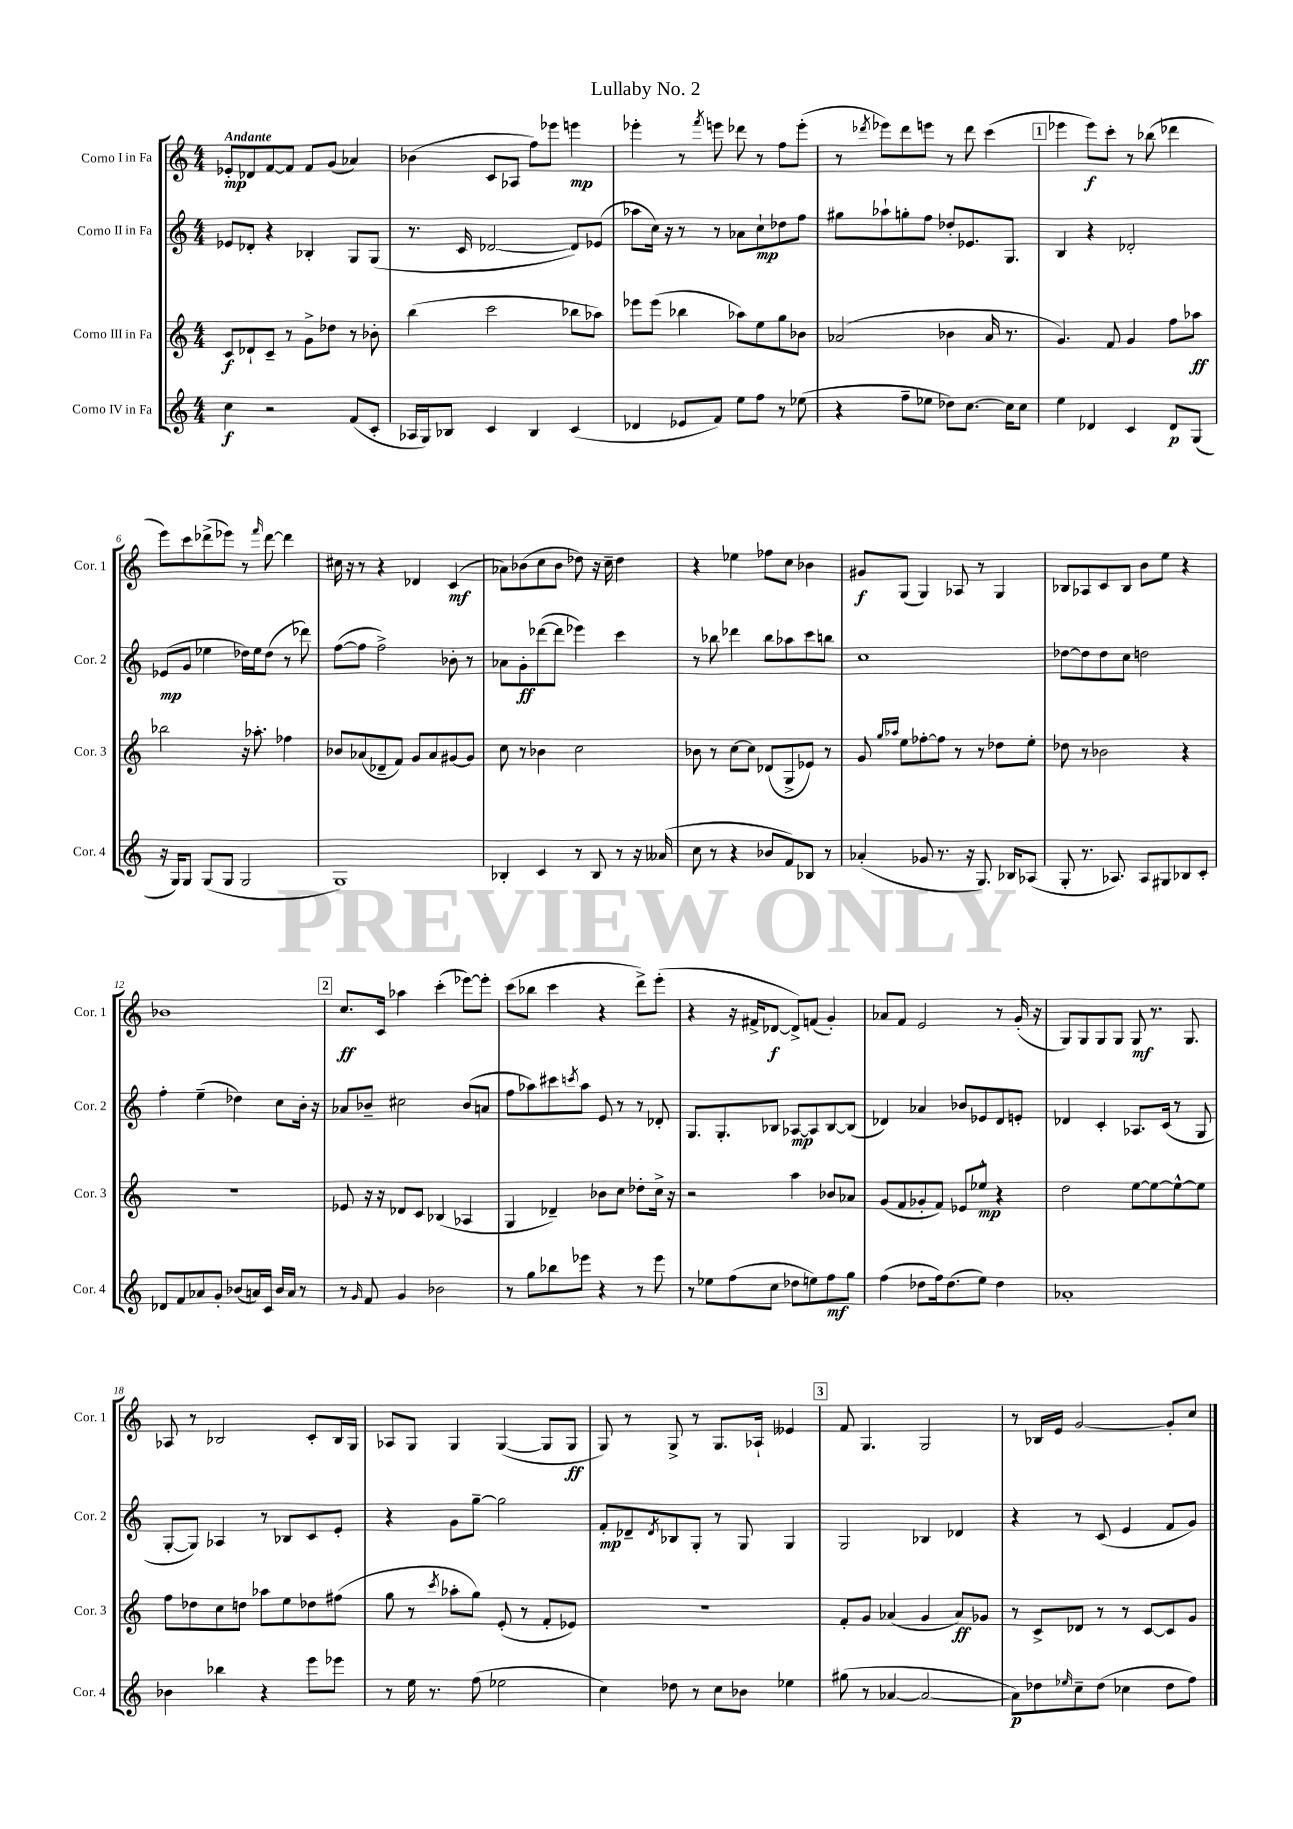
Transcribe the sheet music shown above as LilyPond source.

\header { title = "Lullaby No. 2" }
<<
\new StaffGroup <<
\new Staff = "s0" \with { instrumentName = "Corno I in Fa" shortInstrumentName = "Cor. 1" } {
    \clef treble \key c \major \numericTimeSignature \time 4/4 \tempo "Andante"
    ees'8-.\mp des'8 f'8~ f'8 f'8 g'8( aes'4) |
    bes'4( c'8 aes8 f''8) ees'''8 e'''4\mp |
    ees'''4-. r8 \acciaccatura { f'''8 } e'''8 des'''8 r8 f''8 e'''8-.( |
    r8 \acciaccatura { des'''8 } ees'''8) des'''8 e'''8 r8 des'''8 c'''4( |
    \mark \markup { \box "1" } ees'''4 ees'''8\f) c'''8-. r8 bes''8( des'''4 |
    e'''8) c'''8 des'''8->( ees'''8) r8 \grace { f'''16 } des'''8~ des'''4 |
    cis''16 r16 r8 r4 des'4 c'4\mf( |
    aes'8) bes'8( c''8 bes'8 des''8) r16 c''16-- des''4 |
    r4 ees''4 fes''8 c''8 bes'4 |
    gis'8\f g8( g4) aes8 r8 g4 |
    bes8 aes8 c'8 bes8 b'8 e''8 r4 |
    bes'1 |
    \mark \markup { \box "2" } c''8.\ff c'16 aes''4 c'''4-.( ees'''8~) ees'''8-. |
    c'''8( bes''8 c'''4 r4 d'''8->) e'''8-.( |
    r4 r16 fis'16-> des'8~\f des'8->) f'8( g'4-.) |
    aes'8 f'8 e'2 r8 g'16-.( r16 |
    g8) g8 g8 g8 g8\mf r8. g8. |
    aes8 r8 bes2 c'8-. bes16 g16 |
    aes8 g8 g4 g4~( g8 g8\ff |
    g8) r8 g8-> r8 g8. aes16-! eeses'4 |
    \mark \markup { \box "3" } f'8 g4. g2 |
    r8 bes16 e'16 g'2~ g'8-. c''8 \bar "|." |
}
\new Staff = "s1" \with { instrumentName = "Corno II in Fa" shortInstrumentName = "Cor. 2" } {
    \clef treble \key c \major \numericTimeSignature \time 4/4
    ees'8 des'8-. r4 bes4-. g8 g8( |
    r8. c'16 des'2~ des'8) ees'8( |
    aes''8 c''16) r16 r8 r8 aes'8 c''8-!\mp des''8 f''8 |
    gis''8 aes''8-! g''8-. f''8 des''8-. ees'8. g8. |
    \mark \markup { \box "1" } b4 r4 des'2-. |
    ees'8\mp( g'8 ees''4 des''16) ees''16 des''8( r8 des'''8) |
    f''8~( f''8 f''2->) bes'8-. r8 |
    aes'8 g'8-.\ff des'''8~( des'''8 ees'''4) c'''4 |
    r8 bes''8 des'''4 bes''8 aes''8 c'''8 b''8 |
    c''1 |
    des''8~ des''8 des''8 c''8 d''2 |
    f''4-. e''4--( des''4) c''8 b'16-. r16 |
    \mark \markup { \box "2" } aes'8 bes'8-- cis''2 bes'8( a'8 |
    f''8 aes''8) cis'''8 \acciaccatura { c'''8 } aes''8 e'8 r8 r8 des'8-. |
    g8. g8.-. bes8 aes8~\mp aes8 bes8~ bes8( |
    des'4) aes'4 bes'8 ees'8 des'8 e'8-. |
    des'4 c'4-. aes8. c'16( r8 g8 |
    g8~-. g8) aes4 r8 bes8 c'8 e'8-. |
    r4 g'8 g''8~-- g''2 |
    f'8-.\mp des'8-- \acciaccatura { des'8 } bes8 g8-. r8 g8 g4 |
    \mark \markup { \box "3" } g2 bes4 des'4 |
    r4 r8 c'8( e'4 f'8 g'8) \bar "|." |
}
\new Staff = "s2" \with { instrumentName = "Corno III in Fa" shortInstrumentName = "Cor. 3" } {
    \clef treble \key c \major \numericTimeSignature \time 4/4
    c'8\f des'8-! c'8-- r8 g'8-> des''8 r8 bes'8-. |
    b''4( c'''2 bes''8 aes''8) |
    ees'''8 ees'''8( bes''4 aes''8) e''8 g''8 bes'8 |
    aes'2( bes'4 aes'16 r8. |
    \mark \markup { \box "1" } g'4.) f'8 g'4 f''8 aes''8\ff |
    bes''2 r16 aes''8.-. fes''4 |
    bes'8 aes'8( des'8-- f'8) g'8 aes'8 gis'8~ gis'8 |
    c''8 r8 bes'4 c''2 |
    bes'8 r8 c''8~ c''8 des'8( g8-> ees'8) r8 |
    g'8 \grace { g''16 aes''16 } e''8 fes''8~-. fes''8 r8 r8 des''8 e''8-. |
    des''8 r8 bes'2 r4 |
    R1 |
    \mark \markup { \box "2" } ees'8 r16 r16 des'8 c'8 bes4( aes4 |
    g4 des'4--) bes'8 c''8 des''8-. c''16-> r16 |
    r2 a''4 bes'8 aes'8 |
    g'8( f'8 ges'8-. f'8) ees'8 ees''8-^\mp r4 |
    d''2 e''8~ e''8~ e''8~-^ e''8 |
    f''8 des''8 c''8 d''8 aes''8 e''8 des''8 fis''8( |
    g''8 r8 \acciaccatura { c'''8 } aes''8-. g''8) e'8-.( r8 f'8-. ees'8) |
    r1 |
    \mark \markup { \box "3" } f'8-. g'8 aes'4( g'4 aes'8\ff) ges'8 |
    r8 c'8-> des'8 r8 r8 c'8~ c'8 g'8 \bar "|." |
}
\new Staff = "s3" \with { instrumentName = "Corno IV in Fa" shortInstrumentName = "Cor. 4" } {
    \clef treble \key c \major \numericTimeSignature \time 4/4
    c''4\f r2 f'8( c'8-. |
    aes16 g16) bes8 c'4 bes4 c'4( |
    des'4 ees'8 f'8) e''8 f''8 r8 ees''8( |
    r4 f''8-- ees''8 des''8) c''8.~ c''16 c''8 |
    \mark \markup { \box "1" } e''4 des'4 c'4 des'8\p g8( |
    r16 g16) g8 g8( g8 g2 |
    g1) |
    bes4-. c'4 r8 bes8 r8 r16 aeses'16( |
    c''8 r8 r4 bes'8 f'8) bes8 r8 |
    aes'4-.( ges'8 r8. r16 g8.) bes16 aes8( |
    g8-. r8. aes8.) aes8 gis8 bes8 c'8-. |
    des'8 f'8 aes'8 g'8-. bes'8( a'16) c'16 bes'16 a'16 r8 |
    \mark \markup { \box "2" } r8 \grace { g'16 } f'8 g'4 bes'2 |
    r8 g''8 bes''8 ees'''8 r4 r8 ees'''8 |
    r8 ees''8 f''8( c''8 des''8 e''8) f''8\mf g''8 |
    f''4( des''8 f''16) des''8.( e''8) des''4 |
    aes'1-. |
    bes'4 bes''4 r4 e'''8 ees'''8 |
    r8 e''16 r8. f''8( ees''2 |
    c''4) des''8 r8 c''8 bes'8 ees''4 |
    \mark \markup { \box "3" } gis''8( r8 aes'4~ aes'2~ |
    aes'8\p) des''8 \grace { ees''16 } c''8-- des''8( ces''4 des''8 f''8) \bar "|." |
}
>>
>>
